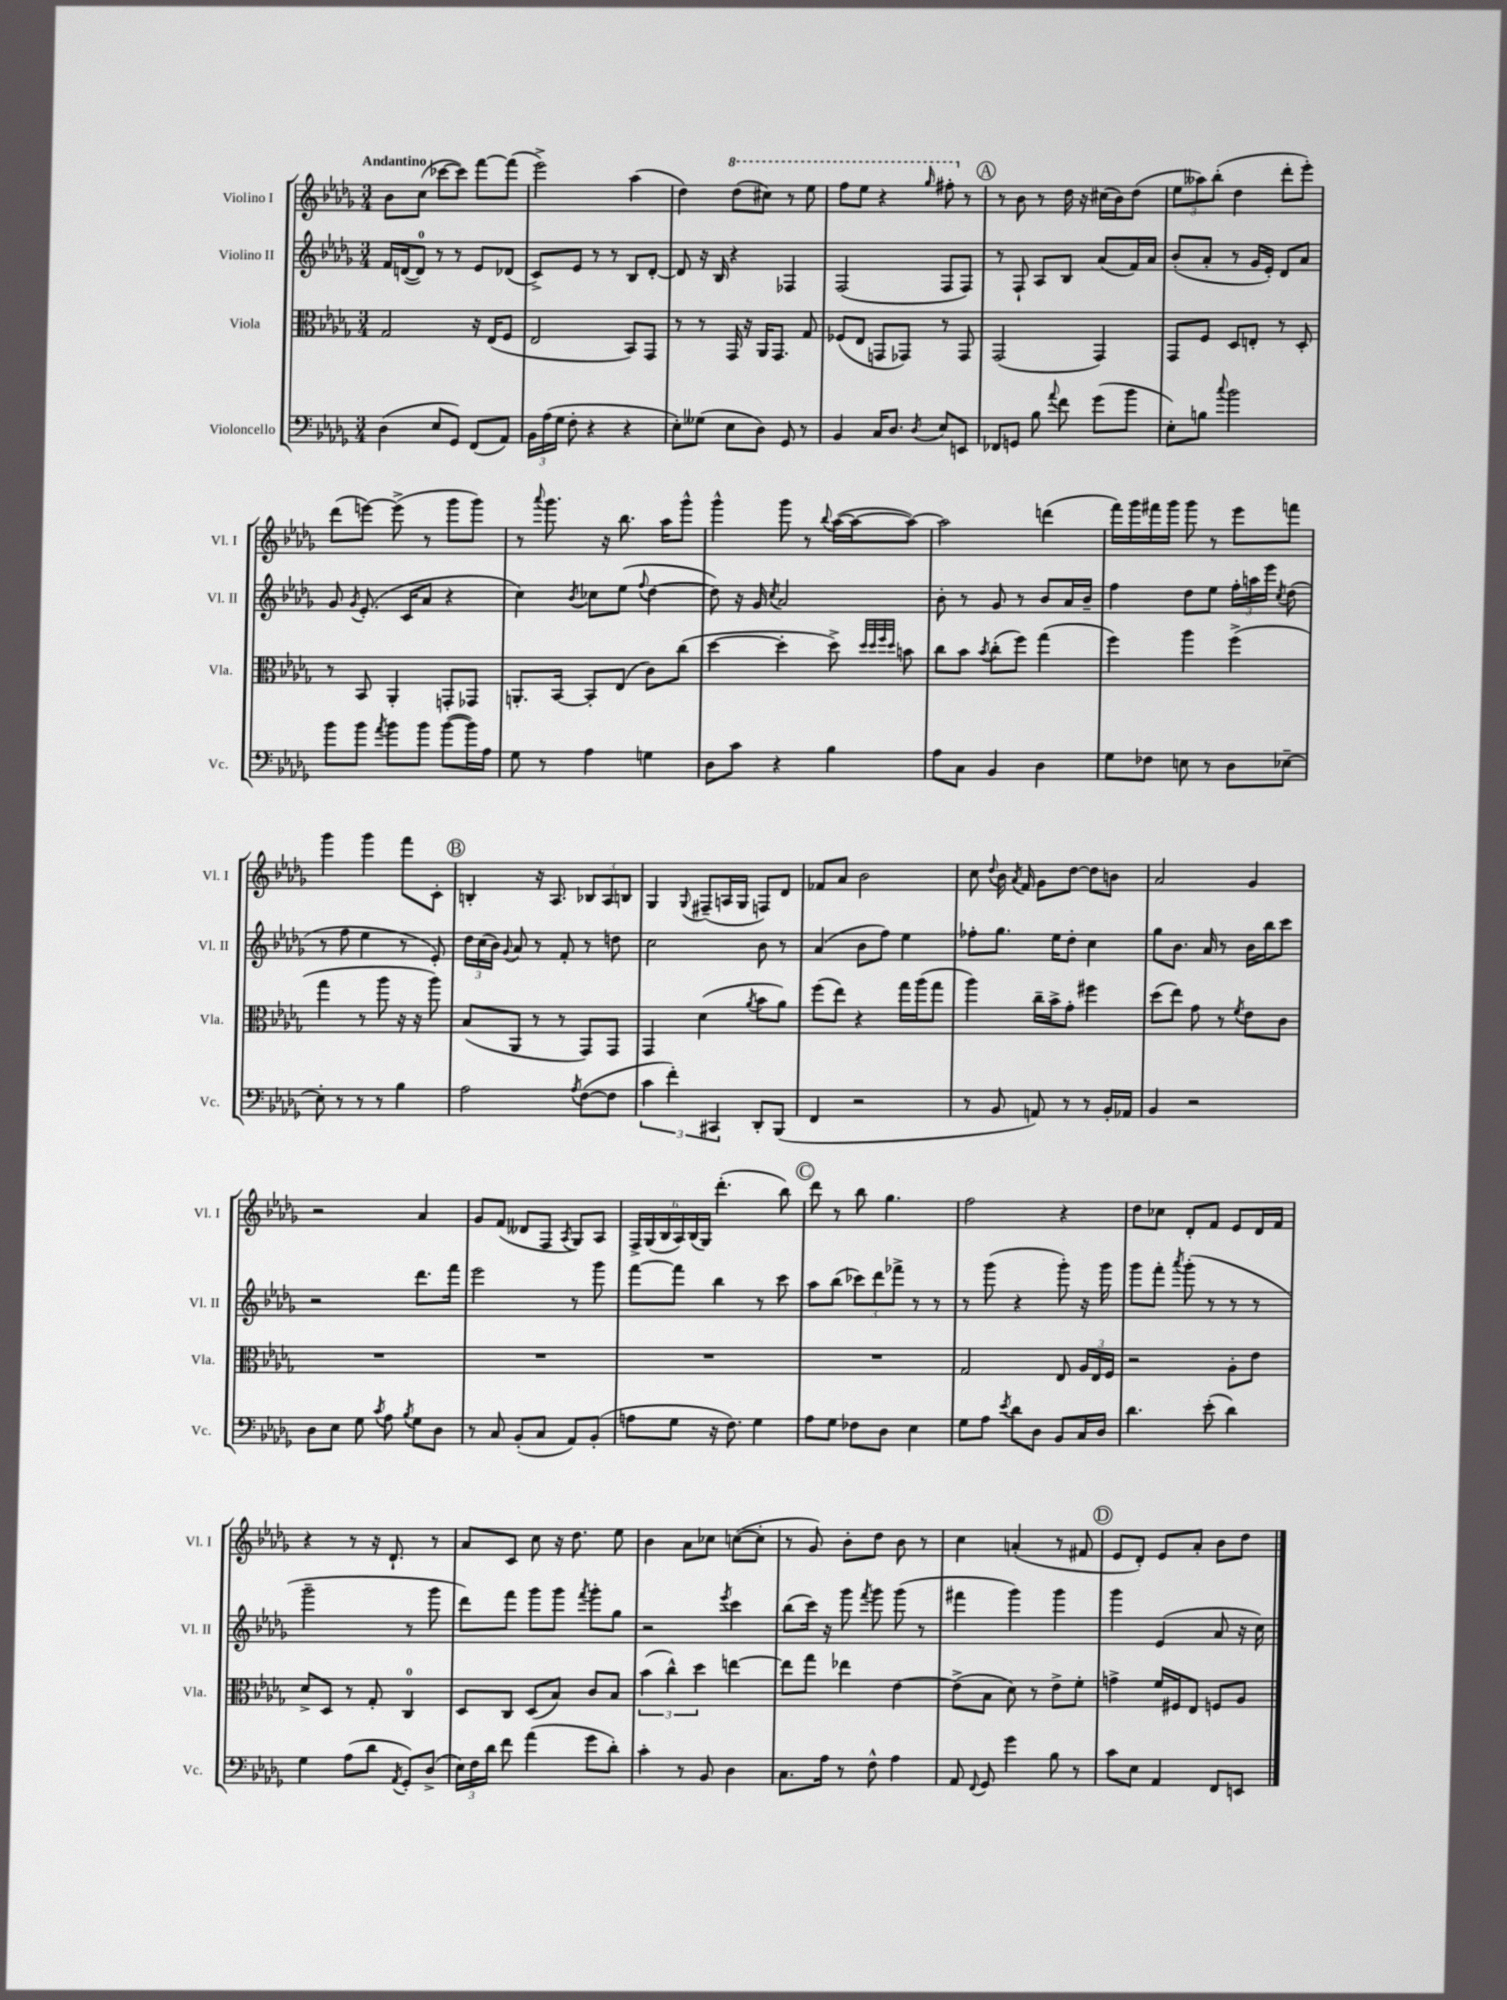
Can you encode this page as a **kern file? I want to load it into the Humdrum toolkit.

**kern	**kern	**kern	**kern
*staff4	*staff3	*staff2	*staff1
*clefF4	*clefC3	*clefG2	*clefG2
*k[b-e-a-d-g-]	*k[b-e-a-d-g-]	*k[b-e-a-d-g-]	*k[b-e-a-d-g-]
*M3/4	*M3/4	*M3/4	*M3/4
(4D-	2G-	16f	8b-
.	.	([16d	.
.	.	8d])	(8cc
8E-	.	8r	[8ccc-
8GG-)	.	8r	8ccc-])
(8FF	16r	8e-	[8fff
.	(16E-	.	.
8AA-)	8F	(8d-	(8fff]
=	=	=	=
24BB-	2E-	8c^)	2eee-^)
(24A-	.	.	.
24G-	.	.	.
8F'	.	8e-	.
4r	.	8r	.
.	.	8r	.
4r	8BB-)	8B-	(4aa-
.	8GG-	[8d-'	.
=	=	=	=
8E-')	8r	8d-]	4dd-)
(8G--	8r	16r	.
.	.	16B-	.
8E-	16GG-	4r	(8ddd-
.	16r	.	.
8D-)	16AA-	.	8ccc#)
.	8.GG-	.	.
8GG-	.	4F-	8r
8r	8G-	.	8eee-
=	=	=	=
4BB-	(8F-	(2F	8fff
.	8E-	.	8eee-
16C	8GG	.	4r
8.D-	.	.	.
.	8GG-)	.	.
8qD-	.	.	16qqggg-
8E-	8r	8F	8fff#'
8EE	8GG-	8F)	8r
=	=	=	=
8FF-	(2GG-	8r	8r
8GG	.	8F`	8b-
8B-	.	8A-	8r
8qqa-	.	.	.
8f	.	8B-	16dd-
.	.	.	16r
(8g-	4GG-)	(8a-	(16cc#
.	.	.	16b-)
8b-	.	16f)	(8dd-
.	.	16a-	.
=	=	=	=
8E-')	8GG-	(8b-'	12ee-
.	.	.	12aa--)
8B	8F	8a-'	.
.	.	.	(12bb-'
8qqcc	.	.	.
2b-	8D-	8r	4dd-
.	8E'	16g-	.
.	.	16e-')	.
.	8r	8d-	8ddd-'
.	8D-'	8a-	8eee-')
=	=	=	=
8b-	8r	8g-	(8ddd-
.	.	8qg-	.
8b-	8BB-	(8.e-'	[8eee)
8qa-	.	.	.
8b-	4AA-'	.	(8eee^]
.	.	16c	.
8b-	.	8a-	8r
([8b-	8GG'	4r	8ggg-
16b-])	8GG-	.	8ggg-)
16A-	.	.	.
=	=	=	=
8G-	8.AA'	4cc)	8r
.	.	.	8qqaaa-
8r	.	.	8.ggg-
.	[16BB-	.	.
.	.	8qb-	.
4A-	8BB-']	8cc-	.
.	.	.	16r
.	(8E-	(8ee-	8.bb-
.	.	8qqff	.
4G	8c)	[4dd-	.
.	.	.	16aa-
.	(8cc	.	8ggg-^^
=	=	=	=
8D-	[4dd-	8dd-])	4ggg-^^
8c	.	16r	.
.	.	16g-	.
.	.	8qcc	.
4r	4dd-']	2a-	8ggg-
.	.	.	8r
.	.	.	8qqbb-
4B-	8dd-^)	.	([16aa-
.	.	.	16aa-_
.	32qqdd-	.	.
.	32qqdd-	.	.
.	32qqff	.	.
.	32qqdd-	.	.
.	8b	.	8aa-_)
=	=	=	=
8A-	8cc	8b-'	2aa-]
8C	8b-	8r	.
.	8qb-	.	.
4BB-	(8cc'	8g-	.
.	8ff)	8r	.
4D-	(4gg-	8b-	(4ddd
.	.	16a-	.
.	.	16b-~	.
=	=	=	=
8G-	4ff)	4ff	16fff)
.	.	.	16ggg-
8F-	.	.	16fff#
.	.	.	16ggg-
8E	4aa-	8dd-	8ggg-
8r	.	8ee-	8r
8D-	(4ff^	24ff'	8eee-
.	.	24aa	.
.	.	24eee-	.
.	.	8qcc	.
[8E-~	.	(8dd-	8fff
=	=	=	=
8E-']	4gg-	8r	4ggg-
8r	.	8ff	.
8r	8r	4ee-	4ggg-
8r	8aa-	.	.
4B-	16r	8r	8fff
.	16r	.	.
.	8aa-)	8e-')	8c'
=	=	=	=
2A-	(8B-	24dd-	4B'
.	.	(24cc	.
.	.	24b-)	.
.	.	8qqg-	.
.	8AA-	8a-	.
.	8r	8r	16r
.	.	.	8.A-
.	8r	8f'	.
8qA-	.	.	.
([8F	8GG-)	8r	12B-
.	.	.	12A-
8F]	8GG-	8dd	.
.	.	.	12B
=	=	=	=
6c	4GG-	2cc	4G-
6f')	.	.	.
.	.	.	8qqG-
.	(4d-	.	(8F#~
6CC#	.	.	.
.	.	.	16A
.	.	.	16G-
.	8qa-	.	.
8DD-'	8b-	8b-	8F)
(8BBB-	8a-)	8r	8d-
=	=	=	=
4FF	(8ff	(4a-	8f-
.	8ee-)	.	8a-
2r	4r	8b-	2b-
.	.	8ff)	.
.	16gg-	4ee-	.
.	(16aa-	.	.
.	8gg-	.	.
=	=	=	=
8r	4aa-)	8ff-'	8cc
.	.	.	8qqdd-
8BB-	.	8.gg-	16b-
.	.	.	8qa-
.	.	.	16f
8AA)	16cc~	.	8g-
.	16b-^	16ee-	.
8r	8g-'	8dd-'	[8dd-
8r	4ff#	4cc	8dd-]
16BB-'	.	.	8b
16AA-	.	.	.
=	=	=	=
4BB-	(8dd-	8gg-	2a-
.	8ee-)	8.b-	.
2r	8g-	.	.
.	.	16a-	.
.	8r	8r	.
.	8qf	.	.
.	8e-	16b-	4g-
.	.	16bb-	.
.	8c	8ccc	.
=	=	=	=
8D-	2.r	2r	2r
8E-	.	.	.
8G-	.	.	.
8qc	.	.	.
8A-	.	.	.
8qB-	.	.	.
8G-	.	8.ddd-	4a-
8D-	.	.	.
.	.	16fff	.
=	=	=	=
8r	2.r	2eee-	8g-
8C	.	.	(8f
(8BB-'	.	.	8d--
8C	.	.	8F
.	.	.	8qA-
8AA-)	.	8r	8G-)
(8BB-'	.	8ggg-	8A-
=	=	=	=
8A	2.r	[8fff	24F^
.	.	.	(24G-
.	.	.	24B-
8G-	.	8fff]	24A-)
.	.	.	(24B-
.	.	.	24G-)
16r	.	4bb-	(4.ddd-'
8.F)	.	.	.
4G-	.	8r	.
.	.	8ccc	8bb-)
=	=	=	=
8A-	2.r	8aa-	8ddd-
8G-	.	(8bb-	8r
8F-	.	12ccc-)	8bb-
.	.	12ddd-	.
8D-	.	.	4.gg-
.	.	12fff-^	.
4E-	.	8r	.
.	.	8r	.
=	=	=	=
8G-	2G-	8r	2ff
8A-	.	(8ggg-	.
8qe-	.	.	.
8d-	.	4r	.
8D-	.	.	.
8BB-	8E-	8ggg-')	4r
16C	24A-	16r	.
.	24E-	.	.
16D-	.	16ggg-	.
.	24F	.	.
=	=	=	=
4.d-	2r	8ggg-	8dd-
.	.	8fff'	8cc-
.	.	8qaaa-	.
.	.	(8ggg-'	8d-'
(8e-'	.	8r	8f
4d-)	8A-'	8r	8e-
.	8e-	8r	16d-
.	.	.	16f
=	=	=	=
4G-	8d-^	2ggg-~	4r
.	8D-	.	.
(8A-	8r	.	8r
8d-	8G-'	.	16r
.	.	.	8.d-`
8qAA-	.	.	.
8GG-')	4C	8r	.
(8D-^	.	8ggg-	8r
=	=	=	=
24E-)	8D-	8ddd-)	8a-
24F	.	.	.
24d-	.	.	.
8f	8C	8fff	8c
(4a-	(8D-	8ggg-	8cc
.	8B-)	8ggg-	16r
.	.	.	8.dd-
.	.	8qfff	.
8g-	8c	8ggg-'	.
8d-')	8B-	8gg-	8ee-
=	=	=	=
4c'	(6b-	2r	4b-
.	6cc^^)	.	.
8r	.	.	8a-
.	6dd-	.	.
8BB-	.	.	8cc-
.	.	8qeee-	.
4D-	[4ee	4ccc	([8cc
.	.	.	8cc']
=	=	=	=
8.C	8ee]	(8bb-	8r
.	8gg-	16ccc)	8g-)
16A-	.	16r	.
8r	4ee-	8ggg-	8b-'
.	.	8qfff	.
8F^^	.	8ggg-	8dd-
4A-	[4e-	(8ggg-	8b-
.	.	8r	8r
=	=	=	=
8AA-	(8e-^]	4fff#	4cc
8qqFF	.	.	.
8GG-	8B-	.	.
4g-	8d-)	4ggg-)	(4a'
.	8r	.	.
8B-	8e-^	4ggg-	8r
8r	8f'	.	8f#
=	=	=	=
8c	4g^	4ggg-	8e-
8E-	.	.	8d-')
4AA-	16f	(4e-	8e-
.	16F#	.	.
.	8E-	.	8a-'
8FF	8F	8a-	8b-
8EE	8A-	16r	8dd-
.	.	16cc)	.
==	==	==	==
*-	*-	*-	*-
